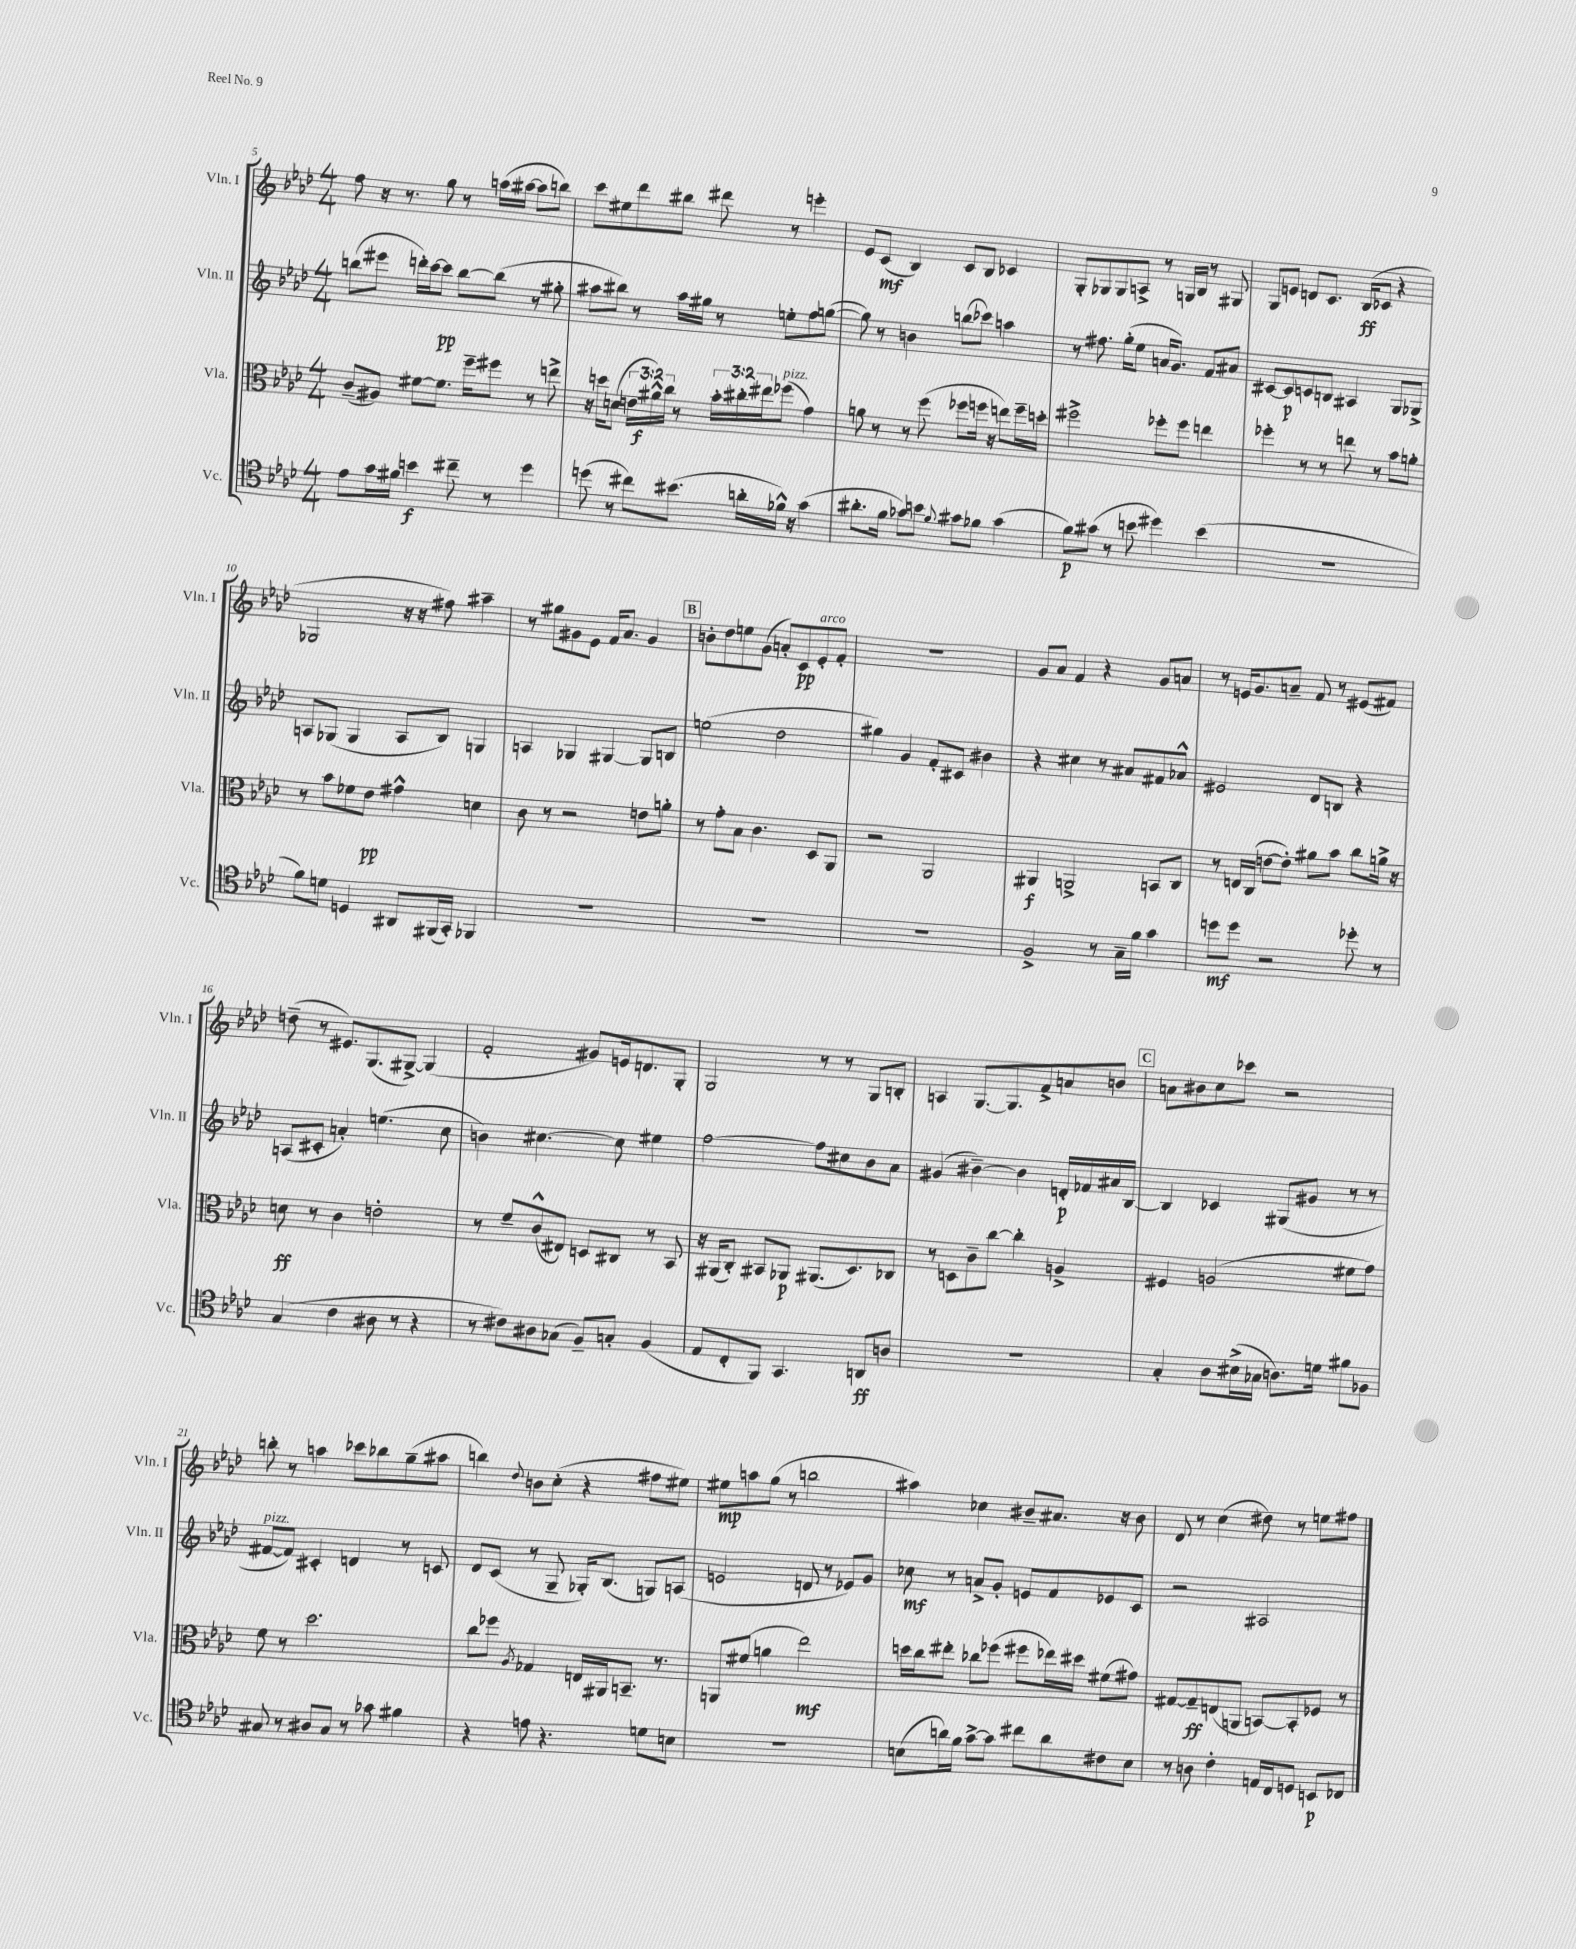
<<
\new StaffGroup <<
\new Staff = "s0" \with { instrumentName = "Vln. I" shortInstrumentName = "Vln. I" } {
    \clef treble \key aes \major \numericTimeSignature \time 4/4
    f''8 r16 r8. g''8 r8 a''16( ais''16~ ais''8 b''8) |
    c'''8 eis''8 des'''8 bis''8 dis'''8 r8 e'''4-. |
    ees'8 c'8\mf( bes4) c'8 bes8 ces'4 |
    g8-. ges8 ges8 a8-> r8 g16 bes16 r8 gis8 |
    g8 e'8 d'8 c'8. bes16\ff( ces'8 r4 |
    ges2 r16 r16 fis''8) ais''4-- |
    r8 gis''8 gis'8 ees'8 f'16 aes'8. gis'4 |
    \mark \markup { \box "B" } b'8-. des''8 e''8 g'8( a'8-.) c'8\pp ees'8-.^\markup { \italic "arco" } f'8-. |
    R1 |
    g'8 aes'8 f'4 r4 g'8 a'8 |
    r8 e'16 g'8. a'8-- f'8 r8 eis'8( fis'8) |
    d''8--( r8 eis'8.) g8.( gis8~->) gis4( |
    f'2-. gis'8) e'16 d'8. g8-. |
    g2 r8 r8 g8 b8-. |
    a4 g8.~ g8. f'8-> a'8 b'8 |
    \mark \markup { \box "C" } a'8 bis'8 c''8 ces'''8 r2 |
    b''8-. r8 a''4 ces'''8 bes''8 g''8--( ais''8 |
    b''4) \appoggiatura { des''8 } b'8 c''8-.( r4 fis''8 eis''8) |
    eis''8\mp a''8 g''8( r8 b''2 |
    ais''4) ces''4 bis'8-- ais'8. r16 bis'8 |
    des'8 r8 c''4( dis''8) r8 e''8 fis''8 \bar "|." |
}
\new Staff = "s1" \with { instrumentName = "Vln. II" shortInstrumentName = "Vln. II" } {
    \clef treble \key aes \major \numericTimeSignature \time 4/4
    b''8( eis'''8 d'''16-.) c'''16~ c'''8\pp b''8~ b''8( r8 gis''8-. |
    ais''8 bis''8) r8 ais''16 gis''16 r8 e''8-. f''8 g''8~( |
    g''8) r8 b'4 b''8( ces'''8) a''4 |
    r8 fis''8. g''16-.( ees''8 a'16 g'8.) f'8 ais'8 |
    cis'8~ cis'8\p c'8 b8 ais4 g8 ges8-> |
    a8 ges8( ges4 a8 bes8) g4 |
    a4 ges4 gis4~ gis8 b8 |
    \mark \markup { \box "B" } e''2( des''2 |
    gis''4) g'4 f'8-. cis'8 bis'4 |
    r4 cis''4 r8 ais'8 fis'8 aes'8-^ |
    eis'2 des'8 b8 r4 |
    a8( cis'8-. a'4-.) e''4.( c''8 |
    b'4) cis''4.~ cis''8 eis''4 |
    f''2~ f''8 cis''8 bes'8 aes'8 |
    gis'4( bis'4~--) bis'4 d'16-.\p fes'16 ais'16 bes16~ |
    \mark \markup { \box "C" } bes4 ces'4 gis8( gis'8 r8 r8 |
    fis'8~^\markup { \italic "pizz." } fis'8) cis'4-. d'4 r8 c'8 |
    des'8 c'8( r8 g8-- ges16-.) bes8.( g8) a8( |
    e'2 d'8 r8 ees'8) g'8 |
    ces''8\mf r8 a'8-> g'8-. e'8 f'8 ees'8 c'8 |
    r2 ais2 \bar "|." |
}
\new Staff = "s2" \with { instrumentName = "Vla." shortInstrumentName = "Vla." } {
    \clef alto \key aes \major \numericTimeSignature \time 4/4 \override Staff.TupletNumber.text = #tuplet-number::calc-fraction-text
    c'8--( ais8) fis'8~ fis'8. f''16-- fis''8 r8 e''8-> |
    r16 d''16 d'8( \tuplet 3/2 { e'16 ais'16-^\f) c''16 } r8 \tuplet 3/2 { bes'16-. cis''16-. eis''16 } fes''8^\markup { \italic "pizz." }( g'4) |
    a'8 r8 r8 f''8( fes''8 f''16 r16 e''8) f''16-- d''16-. |
    fis''2-> fes''8-. fes''8 e''4 |
    fes''4-. r8 r8 e''8 r8 bes'8 a'8-. |
    r8 bes'8 fes'8 ees'8\pp gis'4-^ d'4 |
    c'8 r8 r2 e'8 a'8-. |
    \mark \markup { \box "B" } r8 g'8-. bes8 c'4. des8 aes,8 |
    r2 aes,2 |
    ais,4\f a,2-> b,8 c8 |
    r8 e16 c16( e'8~ e'8-.) ais'8 bes'8 c''8 a'16-> r16 |
    d'8\ff r8 c'4 e'2-. |
    r8 f'8-- c'8-^( eis8) d8 cis8 r8 bes,8 |
    r16 ais,16( c8-.) bis,8 aes,8\p ais,8.( des8.) ces8 |
    r8 d8 c'8-- c''8~ c''4-. a4-> |
    \mark \markup { \box "C" } fis4 a2( fis'8 g'8) |
    f'8 r8 des''2. |
    c''8 fes''8 \acciaccatura { aes8 } ges4 e16 ais,16 b,8.-- r8. |
    a,8 fis'8( a'4 ees''2\mf) |
    d''16 c''16 eis''8-. ces''8 fes''8( fis''8 ees''16) dis''16 fis'8( gis'8) |
    gis8~ gis8--\ff e8( a,8 b,8~) b,8-. fes8 r8 \bar "|." |
}
\new Staff = "s3" \with { instrumentName = "Vc." shortInstrumentName = "Vc." } {
    \clef tenor \key aes \major \numericTimeSignature \time 4/4
    ees'8 g'16 fis'16 b'4\f cis''8-- r8 des''4 |
    d''8( r8 cis''8) bis'8.( a'16-. fes'16-^) r16 g'4( |
    ais'8.-. f'16 ges'8) b'8 \appoggiatura { f'8 } gis'8 fes'8 gis'4( |
    f'8\p) gis'8( r8 b'8 dis''4) b'4( |
    R1 |
    f'8) d'8 d4 ais,8 fis,16( g,16-.) fes,4 |
    R1 |
    \mark \markup { \box "B" } R1 |
    R1 |
    f2-> r8 g16-- f'16 g'4 |
    d''8\mf d''8 r2 des''8-. r8 |
    g4( c'4 ais8 r8 r4 |
    r8 cis'8) ais8 ges8( f8--) g8-. f4( |
    ees8 c8-. f,8) g,4. a,8\ff a8 |
    r1 |
    \mark \markup { \box "C" } g4-. aes8 bis16->( ges16 a8.) d'16 fis'8 fes8 |
    gis8 r8 ais8 gis8 r8 ges'8 fis'4 |
    r4 e'8 r4. d'8 b8 |
    R1 |
    b8( a'16) f'16 g'8~-> g'8 cis''8 a'8 cis'8 b8 |
    r8 a8 c'4-. e16 c16 d8 b,8\p ces8 \bar "|." |
}
>>
>>
\layout { \context { \Score currentBarNumber = #5 } }
